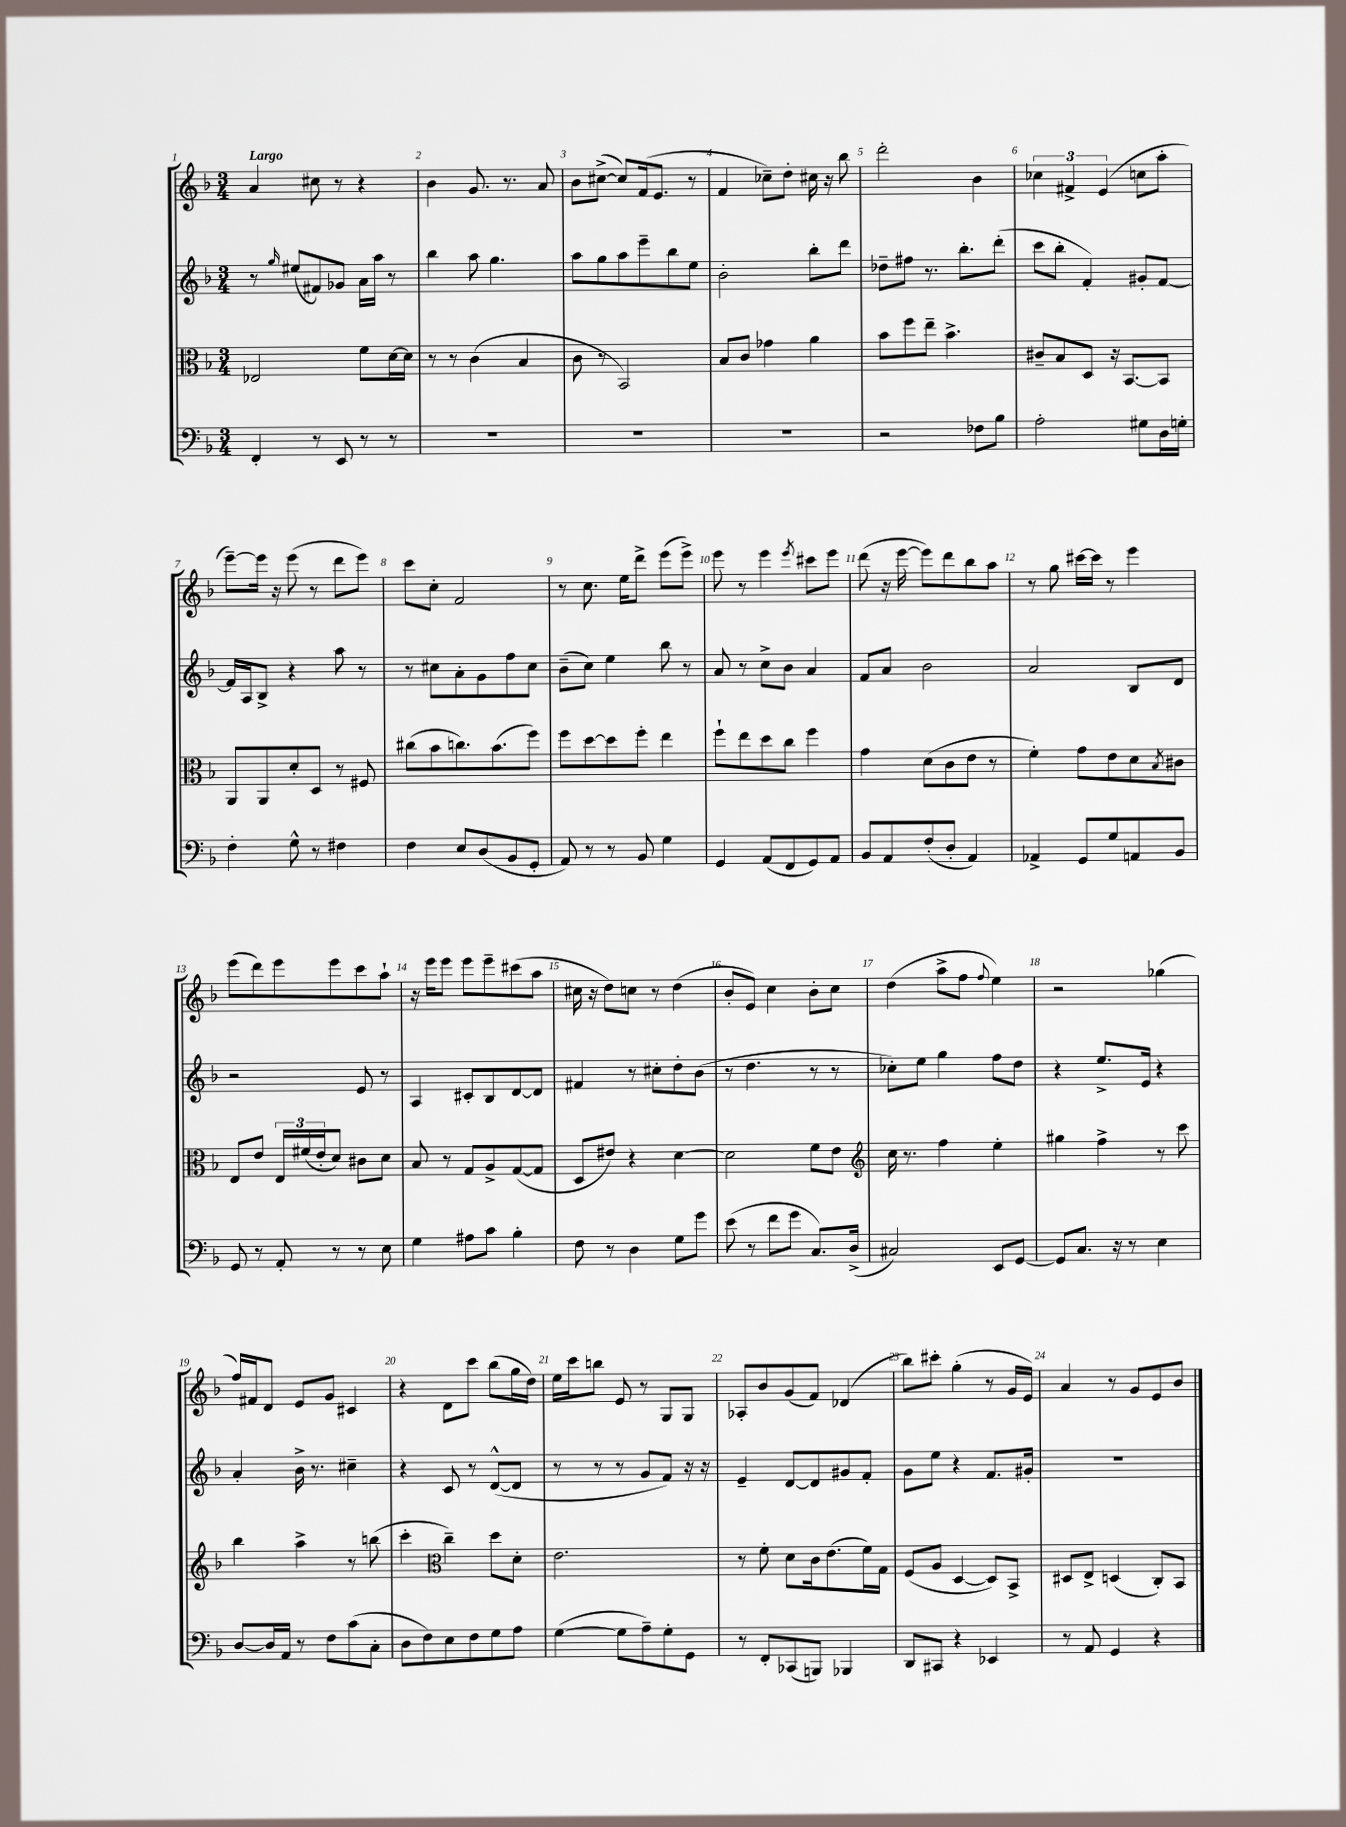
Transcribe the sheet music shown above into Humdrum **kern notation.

**kern	**kern	**kern	**kern
*part4	*part3	*part2	*part1
*staff4	*staff3	*staff2	*staff1
*clefF4	*clefC3	*clefG2	*clefG2
*k[b-]	*k[b-]	*k[b-]	*k[b-]
*M3/4	*M3/4	*M3/4	*M3/4
=1	=1	=1	=1
!	!	!	!LO:TX:a:B:t=Largo
4FF'/	2E-X/	8r	4a/
.	.	16qqgg/	.
.	.	(8ee#X/L	.
8r	.	8f#X/)	8cc#X\
8EE/	.	8g-X/J	8r
8r	8f\L	16a\LL	4r
.	.	16aa\JJ	.
8r	[16d\L	8r	.
.	16d\JJ]	.	.
=2	=2	=2	=2
2.r	8r	4bb-\	4b-\
.	8r	.	.
.	(4c\	8aa\	8.g/
.	.	4.gg\	.
.	.	.	8.r
.	4B-/	.	.
.	.	.	8a/
=3	=3	=3	=3
2.r	8c\	8aa\L	8b-\L
.	8r	8gg\	([8cc#X^\J
.	2BB-/)	8aa\	8cc#/L])
.	.	8eee~\	(16f/k
.	.	.	8.e/J
.	.	8bb-\	.
.	.	8ee\J	8r
=4	=4	=4	=4
2.r	8B-/L	2b-'\	4f/
.	8c/J	.	.
.	4g-X\	.	8cc-X~\L)
.	.	.	8dd'\J
.	4a\	8bb-'\L	16cc#X\
.	.	.	16r
.	.	8ddd\J	8bb-\
=5	=5	=5	=5
2r	8b-\L	8dd-X~\L	2ddd'\
.	8ff\	8ff#X\J	.
.	8ee~\J	8.r	.
.	4.b-^\	.	.
.	.	8.bb-'\L	.
8F-X\L	.	.	4b-\
8B-\J	.	(8ddd'\J	.
=6	=6	=6	=6
2A'\	8c#X~/L	8ccc\L	6cc-X\
.	8B-/	8bb-'\J	.
.	.	.	6f#X^/
.	8D/J	4f'/)	.
.	.	.	(6e/
.	16r	.	.
.	[8.BB-/L	.	.
8G#X\L	.	8g#X'/L	8ccn\L
16D\L	8BB-/J]	[8f/J	8aa'\J
16Gn'\JJ	.	.	.
!!LO:LB:g=z
=7	=7	=7	=7
4F'\	8AA/L	16f/LL]	[8eee~\L)
.	.	16A/J	.
.	8AA/	8B-^/J	16eee\Jk]
.	.	.	16r
8G^^\	8d'/	4r	(8eee\
8r	8D/J	.	8r
4F#X\	8r	8aa\	8ddd\L
.	8F#X/	8r	8eee\J)
=8	=8	=8	=8
4F\	(8cc#X\L	8r	8ccc\L
.	8b-\	8cc#X\L	8cc'\J
8E/L	8.ccn\)	8a'\	2f/
(8D/	.	8g\	.
.	(8.b-\	.	.
8BB-/	.	8ff\	.
8GG'/J	8ff\J)	8cc#\J	.
=9	=9	=9	=9
8AA/)	8ff\L	(8b-~\L	8r
8r	[8dd\	8cc\J)	8.cc\
8r	8dd\]	4ee\	.
.	.	.	16ee\KL
8BB-/	8ff'\J	.	8ddd^\J
4G\	4ee\	8bb-\	(8eee\L
.	.	8r	8eee^\J)
=10	=10	=10	=10
4GG/	8ff`\L	8a/	8eee\
.	8ee\	8r	8r
(8AA/L	8dd\	8cc^\L	4eee\
8FF/	8cc\J	8b-\J	.
.	.	.	8qeee/
8GG/)	4ff\	4a/	8ccc#X\L
8AA/J	.	.	8eee\J
=11	=11	=11	=11
8BB-/L	4g\	8f/L	(8ddd\
8AA/	.	8a/J	16r
.	.	.	[16eee\
(8F'/	(8d\L	2b-\	8eee\L])
8D'/J	8c\	.	8ddd\
4AA/)	8e\J	.	8bb-\
.	8r	.	8aa\J
=12	=12	=12	=12
4AA-X^/	4f'\)	2a/	8r
.	.	.	8gg\
8GG/L	8g\L	.	[16ccc#X\LL
.	.	.	16ccc#\JJ]
8G/	8e\	.	8r
8AAn/	8d\	8B-/L	4eee\
.	8qB-/	.	.
8BB-/J	8c#X\J	8d/J	.
!!LO:LB:g=z
=13	=13	=13	=13
8GG/	8E/L	2r	(8eee\L
8r	8e/J	.	8ddd\)
8AA'/	24E/LL	.	8eee\
.	(24f#X/	.	.
.	24e'/J	.	.
8r	8d/J)	.	8eee\
8r	8c#X\L	8e/	8ccc\
8E\	8d\J	8r	8aa`\J
=14	=14	=14	=14
4G\	8B-/	4A/	16r
.	.	.	16eee\KL
.	8r	.	8eee\J
8A#X\L	8G/L	8c#X'/L	8eee\L
8c\J	8A^/	8B-/	8eee~\
4B-'\	([8G/	[8d/	(8ccc#X\
.	8G/J]	8d/J]	8aa\J
=15	=15	=15	=15
8F\	8D/L	4f#X/	16cc#X\
.	.	.	16r
8r	8e#X/J)	.	8dd\L)
4D\	4r	8r	8ccn\J
.	.	8cc#X'\L	8r
8G\L	[4d\	8dd'\	(4dd\
8g\J	.	(8b-\J	.
=16	=16	=16	=16
(8e\	2d\]	8r	8b-'/L
8r	.	4.dd\	8e/J)
8f\L	.	.	4cc\
8g\J	.	.	.
8.C/L)	8f\L	8r	8b-'\L
.	8e\J	8r	8cc\J
(16D^/Jk	.	.	.
=17	=17	=17	=17
*	*clefG2	*	*
2C#X/)	16cc\	8cc-X'\L)	(4dd\
.	8.r	.	.
.	.	8ee\J	.
.	4ff\	4gg\	8aa^\L
.	.	.	8ff\J
.	.	.	8qqff/
8EE/L	4ee'\	8ff\L	4ee\)
[8GG/J	.	8dd\J	.
=18	=18	=18	=18
8GG/L]	4gg#X\	4r	2r
8.C/J	.	.	.
.	4ff^\	8.ee^/L	.
16r	.	.	.
8r	.	.	.
.	.	16e/Jk	.
4E\	8r	4r	(4gg-X\
.	8ccc\	.	.
!!LO:LB:g=z
=19	=19	=19	=19
[8D/L	4bb-\	4a'/	16ff/LL)
.	.	.	16f#X/J
16D/L]	.	.	8d/J
16AA/JJ	.	.	.
8r	4aa^\	16b-^\	8e/L
.	.	8.r	.
8F\L	.	.	8g/J
(8c\	8r	4cc#X~\	4c#X/
8C'\J	(8bbn\	.	.
=20	=20	=20	=20
8D\L	4ccc'\	4r	4r
8F\)	.	.	.
*	*clefC3	*	*
8E\	4cc~\)	8c/	8d\L
8F\	.	8r	8ccc\J
8G\	8dd\L	([8d^^/L	(8bb-\L
8A\J	8d'\J	8d/J]	16gg\L
.	.	.	16dd\JJ)
=21	=21	=21	=21
([4G\	2.e\	8r	16ee\LL
.	.	.	16ccc\J
.	.	8r	8bbn\J
8G\L]	.	8r	8e/
8A~\)	.	8g/L	8r
8G'\	.	8f/J)	8G/L
8GG\J	.	16r	8G/J
.	.	16r	.
=22	=22	=22	=22
8r	8r	4e~/	8A-X'/L
8FF'/L	8f'\	.	8b-/
(8CC-X/	8d\L	[8d/L	(8g/
8BBBn/J)	16c\k	8d/]	8f/J)
.	(8.e\	.	.
4BBB-X/	.	8g#X/	(4d-X/
.	16f\L)	8f'/J	.
.	16G\JJ	.	.
=23	=23	=23	=23
8DD/L	(8F/L	8g\L	8bb-\L)
8CC#X/J	8A/J	8ee\J	8ccc#X'\J
4r	[4D/	4r	(4gg'\
4EE-X/	8D/L])	8.f/L	8r
.	8BB-^/J	.	16g/LL
.	.	16g#X'/Jk	16e/JJ)
=24	=24	=24	=24
8r	8D#X/L	2.r	4a/
8AA/	8E^/J	.	.
4GG/	(4Dn/	.	8r
.	.	.	8g/L
4r	8C'/L)	.	8e/
.	8BB-/J	.	8b-/J
==	==	==	==
*-	*-	*-	*-
